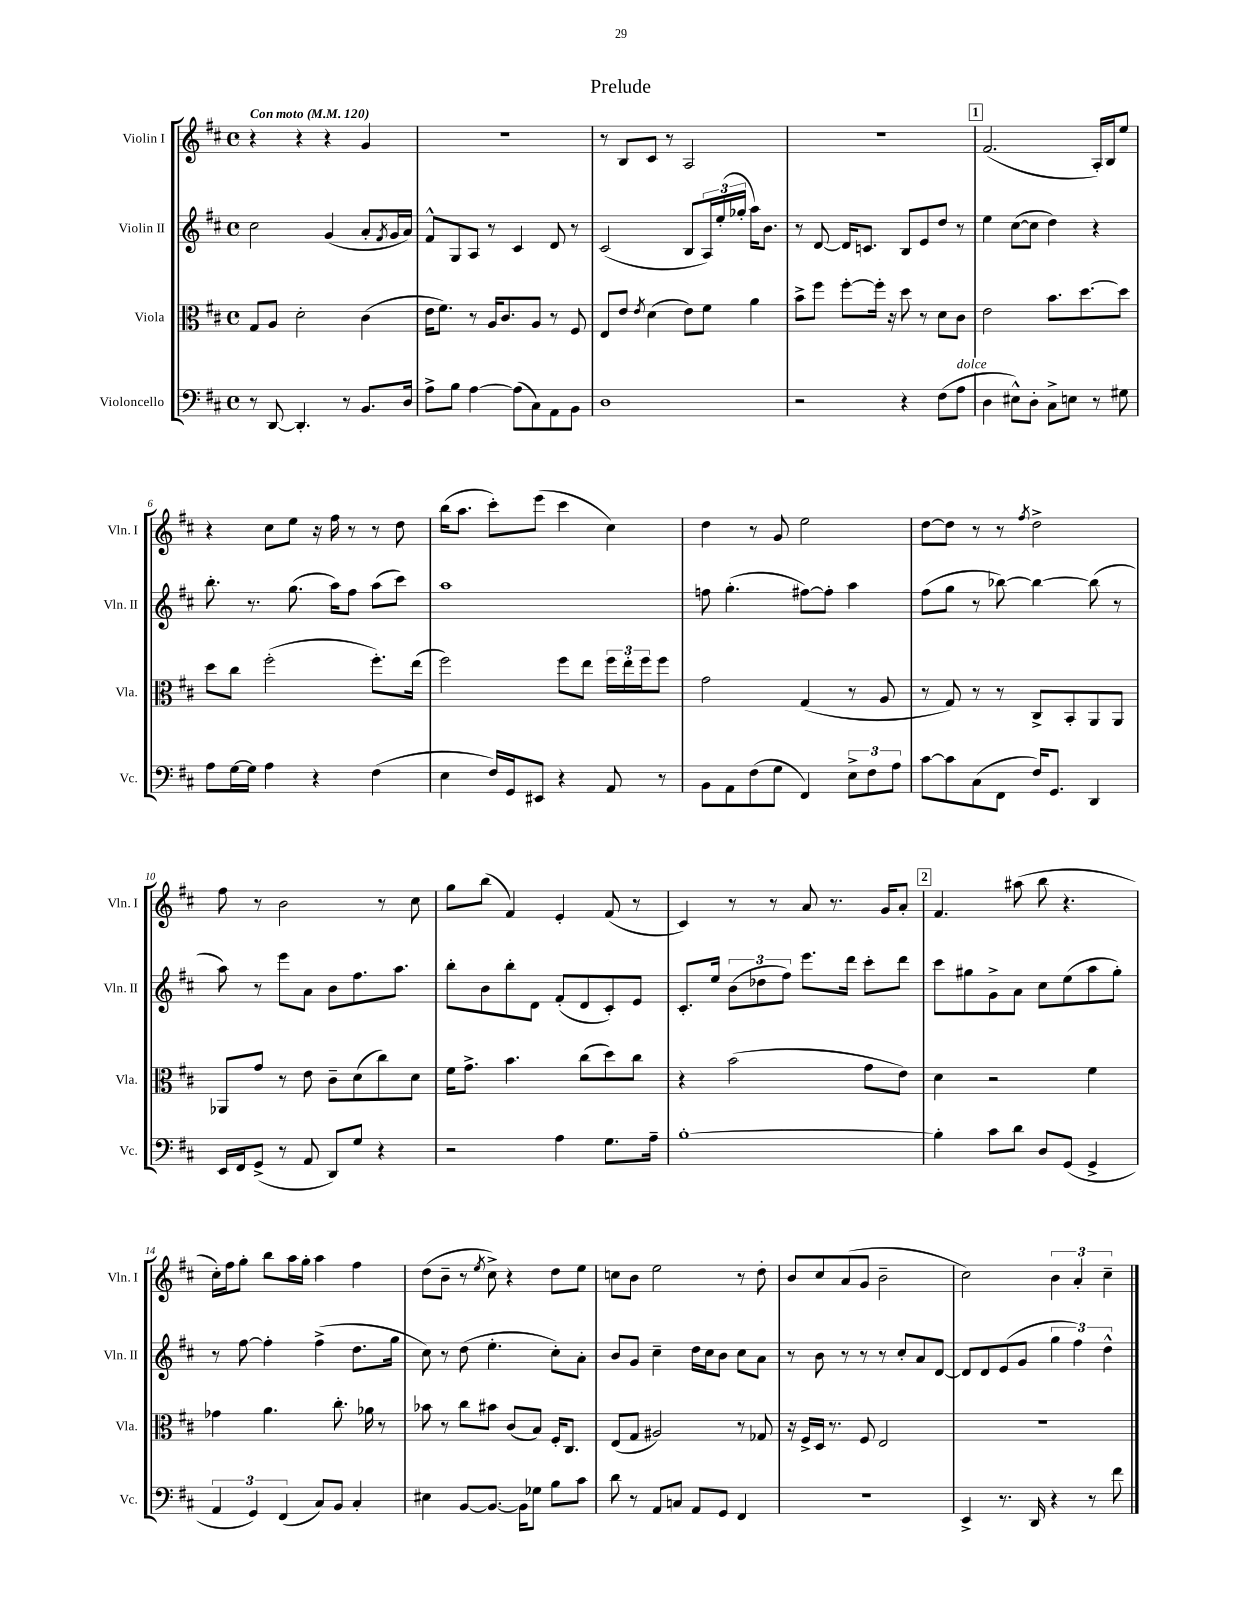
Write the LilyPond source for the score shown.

\header { title = "Prelude" }
<<
\new StaffGroup <<
\new Staff = "s0" \with { instrumentName = "Violin I" shortInstrumentName = "Vln. I" } {
    \clef treble \key d \major \defaultTimeSignature \time 4/4 \tempo "Con moto" 4 = 120
    r4 r4 r4 g'4 |
    R1 |
    r8 b8 cis'8 r8 a2 |
    R1 |
    \mark \markup { \box "1" } fis'2.( a16-.) b16 e''8 |
    r4 cis''8 e''8 r16 fis''16 r8 r8 d''8 |
    b''16( a''8. cis'''8-.) e'''8( cis'''4 cis''4) |
    d''4 r8 g'8 e''2 |
    d''8~ d''8 r8 r8 \acciaccatura { fis''8 } d''2-> |
    fis''8 r8 b'2 r8 cis''8 |
    g''8 b''8( fis'4) e'4-. fis'8( r8 |
    cis'4) r8 r8 a'8 r8. g'16 a'8-. |
    \mark \markup { \box "2" } fis'4. ais''8( b''8 r4. |
    cis''16-.) fis''16 g''8-. b''8 a''16 g''16-. a''4 fis''4 |
    d''8( b'8-- r8 \acciaccatura { e''8 } cis''8->) r4 d''8 e''8 |
    c''8 b'8 e''2 r8 d''8-. |
    b'8 cis''8 a'8( g'8 b'2-- |
    cis''2) \tuplet 3/2 { b'4 a'4-. cis''4-- } \bar "|." |
}
\new Staff = "s1" \with { instrumentName = "Violin II" shortInstrumentName = "Vln. II" } {
    \clef treble \key d \major \defaultTimeSignature \time 4/4
    cis''2 g'4( a'8-. \acciaccatura { fis'8 } g'16 a'16) |
    fis'8-^ g8 a8 r8 cis'4 d'8 r8 |
    cis'2( b8 \tuplet 3/2 { a16) e''16-.( ges''16-. } a''16) b'8. |
    r8 d'8~ d'16 c'8. b8 e'8 d''8 r8 |
    \mark \markup { \box "1" } e''4 cis''8~( cis''8 d''4) r4 |
    b''8.-. r8. g''8.( a''16) fis''8 a''8( cis'''8) |
    a''1 |
    f''8 g''4.-.( fis''8~) fis''8-. a''4 |
    fis''8( g''8 r8 bes''8~) bes''4~ bes''8( r8 |
    a''8) r8 e'''8 a'8 b'8 fis''8. a''8. |
    b''8-. b'8 b''8-. d'8 fis'8-.( d'8 cis'8-.) e'8 |
    cis'8.-. e''16 \tuplet 3/2 { b'8( des''8 fis''8) } e'''8. d'''16 cis'''8-. d'''8 |
    \mark \markup { \box "2" } cis'''8 gis''8 g'8-> a'8 cis''8 e''8( a''8 gis''8-.) |
    r8 fis''8~ fis''4-. fis''4->( d''8. g''16 |
    cis''8) r8 d''8( e''4.-. cis''8-.) a'8-. |
    b'8 g'8 cis''4-- d''16 cis''16 b'8 cis''8 a'8 |
    r8 b'8 r8 r8 r8 cis''8-. a'8 d'8~ |
    d'8 d'8 e'8( g'8 \tuplet 3/2 { g''4 fis''4) d''4-^ } \bar "|." |
}
\new Staff = "s2" \with { instrumentName = "Viola" shortInstrumentName = "Vla." } {
    \clef alto \key d \major \defaultTimeSignature \time 4/4
    g8 a8 d'2-. cis'4( |
    e'16 fis'8.) r8 a16 cis'8. a8 r8 fis8 |
    e8 e'8 \acciaccatura { e'8 } d'4( e'8) fis'8 a'4 |
    b'8-> fis''8 fis''8~-. fis''16-. r16 d''8 r8 d'8 cis'8 |
    \mark \markup { \box "1" } e'2 b'8. d''8.~ d''8 |
    d''8 cis''8 fis''2-.( fis''8.-.) e''16( |
    fis''2) fis''8 e''8 \tuplet 3/2 { fis''16 e''16-. fis''16 } fis''8 |
    g'2 g4( r8 a8 |
    r8 g8) r8 r8 cis8-> b,8-. a,8 a,8 |
    aes,8 g'8 r8 e'8 cis'8-- d'8( cis''8) d'8 |
    fis'16 g'8.-> b'4. cis''8( d''8) cis''8 |
    r4 b'2( g'8 e'8) |
    \mark \markup { \box "2" } d'4 r2 fis'4 |
    ges'4 a'4. cis''8.-. aes'16 r8 |
    bes'8 r8 cis''8 bis'8 cis'8( b8) fis16-. cis8. |
    e8( g8 ais2) r8 ges8 |
    r16 fis16-> d16 r8. fis8 e2 |
    R1 \bar "|." |
}
\new Staff = "s3" \with { instrumentName = "Violoncello" shortInstrumentName = "Vc." } {
    \clef bass \key d \major \defaultTimeSignature \time 4/4
    r8 d,8~ d,4.-. r8 b,8. d16 |
    a8-> b8 a4~ a8( cis8) a,8 b,8 |
    d1 |
    r2 r4 fis8( a8^\markup { \italic "dolce" } |
    \mark \markup { \box "1" } d4 eis8-^) d8-. cis8-> e8 r8 gis8 |
    a8 g16~ g16 a4 r4 fis4( |
    e4 fis16) g,16 eis,8 r4 a,8 r8 |
    b,8 a,8 fis8( g8 fis,4) \tuplet 3/2 { e8-> fis8 a8 } |
    cis'8~ cis'8 cis8( fis,8 fis16) g,8. d,4 |
    e,16 fis,16 g,8->( r8 a,8 d,8) g8 r4 |
    r2 a4 g8. a16-- |
    b1~-. |
    \mark \markup { \box "2" } b4-. cis'8 d'8 d8 g,8( g,4-> |
    \tuplet 3/2 { a,4 g,4) fis,4( } cis8) b,8 cis4-. |
    eis4 b,8~ b,8.~ b,16 ges8 b8 cis'8 |
    d'8 r8 a,8 c8 a,8 g,8 fis,4 |
    R1 |
    e,4-> r8. d,16 r4 r8 fis'8 \bar "|." |
}
>>
>>
